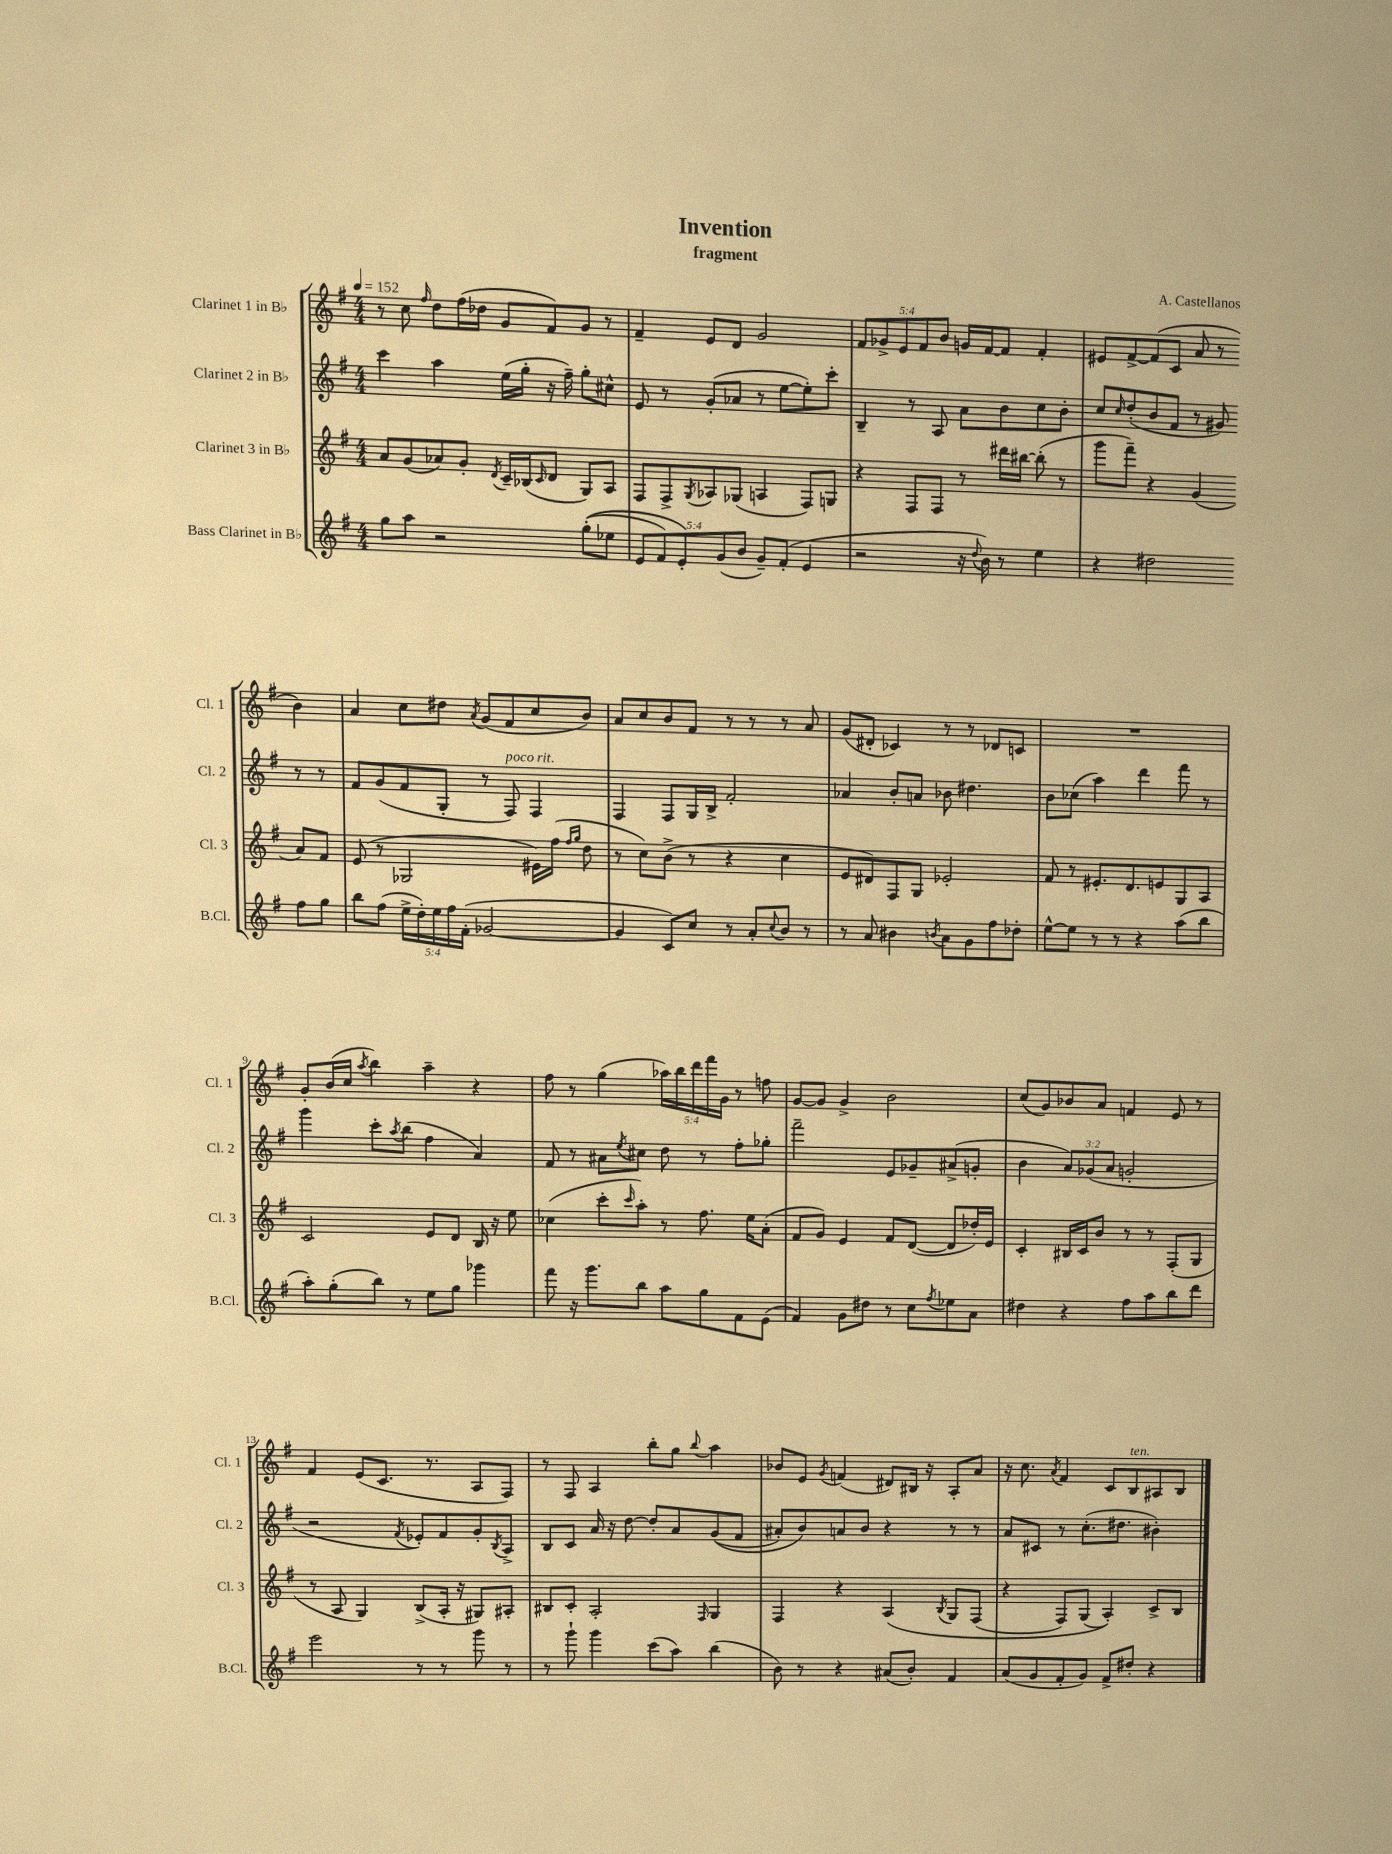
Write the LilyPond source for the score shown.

\header { title = "Invention" composer = "A. Castellanos" subtitle = "fragment" }
<<
\new StaffGroup <<
\new Staff = "s0" \with { instrumentName = "Clarinet 1 in Bb" shortInstrumentName = "Cl. 1" } {
    \clef treble \key g \major \numericTimeSignature \time 4/4 \override Staff.TupletNumber.text = #tuplet-number::calc-fraction-text \tempo 4 = 152
    r8 c''8 \grace { fis''16 } d''8 fis''16( des''16 g'8 fis'8) g'8 r8 |
    fis'4-- e'8 d'8 g'2 |
    \tuplet 5/4 { fis'8 ges'8-> e'8 fis'8 b'8 } g'16 fis'16~ fis'8 fis'4-. |
    eis'8 fis'8~-> fis'8( c'8 a'8 r8 b'4) |
    a'4 c''8 dis''8 \acciaccatura { a'8 } g'8( fis'8 c''8 b'8) |
    a'8 c''8 b'8 fis'8 r8 r8 r8 a'8 |
    g'8( dis'8-. ces'4) r8 r8 des'8 c'8 |
    R1 |
    g'8-. b'16( c''16 \acciaccatura { a''8 } b''4) a''4-- r4 |
    fis''8 r8 g''4( \tuplet 5/4 { aes''16) b''16 d'''16 fis'''16 g'16 } r8 f''8 |
    g'8~ g'8 g'4-> b'2 |
    c''8( g'8) bes'8 a'8 f'4 e'8 r8 |
    fis'4 e'8( c'8. r8. a8 fis8) |
    r8 fis8 a4 b''8-. g''8 \appoggiatura { b''8 } a''4 |
    bes'8 e'8 \acciaccatura { g'8 } f'4( dis'8) bis16 r16 a8-. a'8 |
    r16 c''8. \acciaccatura { a'8 } fis'4 c'8 b8^\markup { \italic "ten." } ais8 b8 \bar "|." |
}
\new Staff = "s1" \with { instrumentName = "Clarinet 2 in Bb" shortInstrumentName = "Cl. 2" } {
    \clef treble \key g \major \numericTimeSignature \time 4/4 \override Staff.TupletNumber.text = #tuplet-number::calc-fraction-text
    c'''4 a''4 e''16( g''16-. r16 fis''16--) g''8-. cis''8-^ |
    e'8 r8 g'8-.( aes'8 r8 e''8~ e''8-.) c'''8-. |
    b4-- r8 a8 a'8 b'8 c''8 b'8-. |
    c''8 \grace { c''16 } d''8-.( b'8 fis'8 r8 gis'8) r8 r8 |
    fis'8 g'8( fis'8 g8-. r8 fis8^\markup { \italic "poco rit." }) fis4 |
    fis4 fis8 g16 b16-> fis'2-. |
    aes'4 b'8-. a'8 bes'8 dis''4. |
    b'8 ces''8( a''4) d'''4 fis'''8 r8 |
    g'''4 c'''8-. \acciaccatura { a''8 } b''8( fis''4 a'4) |
    fis'8 r8 ais'8 \acciaccatura { e''8 } cis''8 d''8 r8 fis''8-. ges''8-. |
    fis'''2-- e'8 ges'8-- ais'8->( g'8-. |
    b'4 \tuplet 3/2 { a'8) ges'8( a'8 } g'2-. |
    r2 \acciaccatura { fis'8 } ees'8-.) fis'8 g'8-. \acciaccatura { b8 } a8-> |
    b8 c'8 a'16 r16 d''8~ d''8-. a'8 g'8(\( fis'8 |
    ais'8-.) b'8\) a'8 b'8 r4 r8 r8 |
    a'8 cis'8 r8 c''8.-.( dis''8. bis'4-.) \bar "|." |
}
\new Staff = "s2" \with { instrumentName = "Clarinet 3 in Bb" shortInstrumentName = "Cl. 3" } {
    \clef treble \key g \major \numericTimeSignature \time 4/4
    a'8 g'8( aes'8) g'8-. \acciaccatura { d'8 } c'16-- bes16( \grace { c'16 } d'8 g8) a8 |
    fis8 fis8-> \acciaccatura { g8 } aes8 ges8( a4 fis8) g8 |
    r4 fis8 fis8 r8 dis'''16 bis''16~ bis''8-.( r8 |
    g'''8 fis'''8--) r4 g'4( a'8) fis'8 |
    e'8( r8 ges2 eis'16) fis''16( \grace { fis''16 g''16 } d''8 |
    r8 c''8) b'8->( r8 r4 c''4 |
    e'8 dis'8) fis8 g8 ees'2-. |
    fis'8 r8 eis'8.-. d'8. e'8 g8 a8 |
    c'2 e'8 d'8 b16 r16 e''8 |
    ces''4( c'''8-. \grace { c'''16 } a''8-.) r8 fis''8. e''16 a'8-.( |
    fis'8 g'8) e'4 fis'8 d'8~( d'8 des''16-.) e'16 |
    c'4-. bis16 c'16 b'8 r8 r8 fis8-.( g8 |
    r8 a8 g4) b8->( a16-. r16 gis8) ais8-. |
    bis8 c'8-. a2-. \grace { fis16 } g4 |
    fis4 r4 a4\( \acciaccatura { b8 } g8 fis8( |
    r4 fis8) g8( a4-.)\) c'8-> b8 \bar "|." |
}
\new Staff = "s3" \with { instrumentName = "Bass Clarinet in Bb" shortInstrumentName = "B.Cl." } {
    \clef treble \key g \major \numericTimeSignature \time 4/4 \override Staff.TupletNumber.text = #tuplet-number::calc-fraction-text
    g''8 a''8 r2 g''8-.(\( ees''8 |
    \tuplet 5/4 { e'8 fis'8) e'8-.\) g'8( b'8 } g'8--) fis'8-.( e'4 |
    r2 r16 \appoggiatura { d''8 } b'16) r8 e''4 |
    r4 dis''2 fis''8 g''8 |
    b''8 fis''8( \tuplet 5/4 { e''16-> d''16-.) e''16 fis''16 fis'16-.( } ges'2~ |
    ges'4 c'8) c''8 r8 a'8-. \appoggiatura { c''8 } b'8 r8 |
    r8 a'8 bis'4 \acciaccatura { b'8 } a'8 g'8 fis''8 des''8-. |
    e''8~-^ e''8 r8 r8 r4 a''8( b''8 |
    a''8-.) g''8-.( b''8) r8 e''8 g''8 ges'''4 |
    fis'''8 r16 g'''8. b''8 a''8 g''8 fis'8 e'8( |
    fis'4) g'8 dis''8 r8 c''8 \acciaccatura { fis''8 } ees''8 a'8 |
    dis''4 r4 fis''8 a''8 b''8 d'''8 |
    e'''2 r8 r8 g'''8 r8 |
    r8 g'''8-! g'''4 c'''8( a''8) b''4( |
    b'8) r8 r4 ais'8( b'8-.) fis'4 |
    a'8( g'8 fis'8-. g'8) fis'8-> dis''8-. r4 \bar "|." |
}
>>
>>
